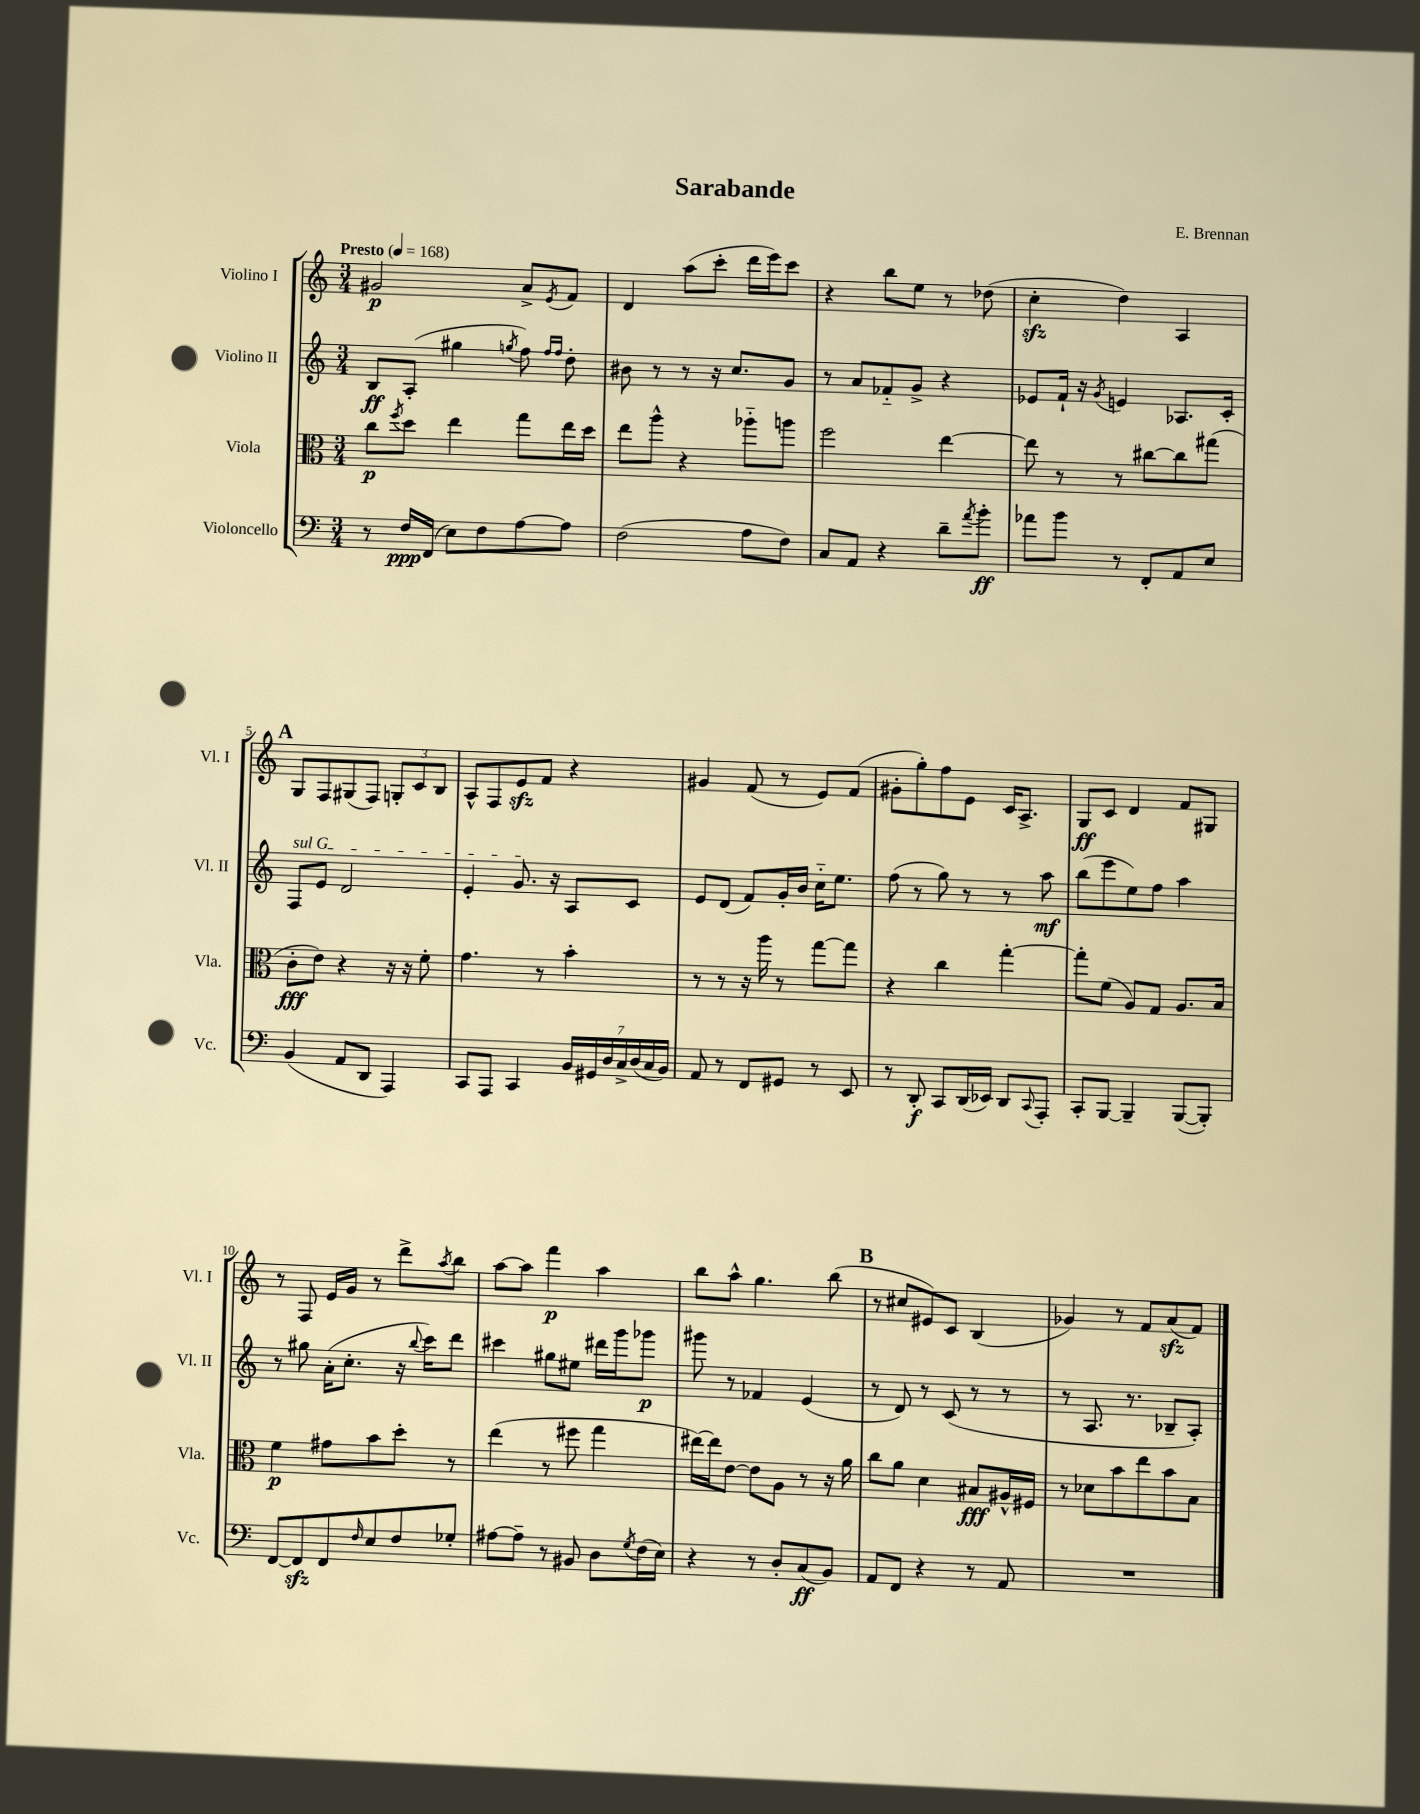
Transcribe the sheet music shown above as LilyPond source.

\header { title = "Sarabande" composer = "E. Brennan" }
<<
\new StaffGroup <<
\new Staff = "s0" \with { instrumentName = "Violino I" shortInstrumentName = "Vl. I" } {
    \clef treble \key c \major \numericTimeSignature \time 3/4 \tempo "Presto" 4 = 168
    gis'2\p a'8-> \acciaccatura { e'8 } f'8 |
    d'4 a''8( c'''8-. d'''16 e'''16) c'''8 |
    r4 b''8 e''8 r8 des''8( |
    c''4-.\sfz d''4) a4 |
    \mark \markup { \bold "A" } g8 f8 gis8( f8) \tuplet 3/2 { g8-. c'8 b8 } |
    a8-^ f8 e'8\sfz f'8 r4 |
    gis'4 f'8( r8 e'8) f'8( |
    gis'8-. g''8-.) f''8 e'8 c'16 a8.-> |
    g8\ff c'8 d'4 f'8 gis8 |
    r8 f8 e'16 g'16 r8 d'''8-> \acciaccatura { a''8 } b''8 |
    a''8~ a''8 f'''4\p a''4 |
    b''8 a''8-^ g''4. b''8( |
    \mark \markup { \bold "B" } r8 cis''8 eis'8) c'8 b4( |
    ges'4) r8 f'8 a'8\sfz( f'8) \bar "|." |
}
\new Staff = "s1" \with { instrumentName = "Violino II" shortInstrumentName = "Vl. II" } {
    \clef treble \key c \major \numericTimeSignature \time 3/4
    b8\ff a8-.( gis''4 \acciaccatura { g''8 } f''8) \grace { f''16 f''16 } d''8-. |
    bis'8 r8 r8 r16 c''8. g'8 |
    r8 a'8 fes'8-_ g'8-> r4 |
    ees'8 f'16-! r16 \acciaccatura { g'8 } e'4 aes8. c'16-. |
    \mark \markup { \bold "A" } \once \override TextSpanner.bound-details.left.text = \markup { \italic "sul G" } f8\startTextSpan e'8 d'2 |
    e'4-. g'8.\stopTextSpan r16 a8 c'8 |
    e'8 d'8( f'8) g'16-. b'16 c''16-_ e''8. |
    f''8( r8 g''8) r8 r8 a''8\mf |
    b''8( e'''8 e''8) f''8 a''4 |
    r8 gis''8 a'16-.( c''8.-. r16 \appoggiatura { b''8 } c'''16) d'''8 |
    cis'''4 gis''8 eis''8 dis'''16 g'''16 ges'''8\p |
    gis'''8 r8 fes'4 e'4( |
    \mark \markup { \bold "B" } r8 d'8) r8 c'8( r8 r8 |
    r8 a8. r8. bes8-- a8-.) \bar "|." |
}
\new Staff = "s2" \with { instrumentName = "Viola" shortInstrumentName = "Vla." } {
    \clef alto \key c \major \numericTimeSignature \time 3/4
    c''8\p \acciaccatura { f''8 } d''8 e''4 g''8 e''16 d''16 |
    e''8 a''8-^ r4 aes''8-_ a''8 |
    f''2 e''4~ |
    e''8 r8 r8 cis''8~ cis''8 gis''8( |
    \mark \markup { \bold "A" } c'8-.\fff e'8) r4 r16 r16 f'8-. |
    g'4. r8 b'4-. |
    r8 r8 r16 a''16 r8 g''8~ g''8 |
    r4 c''4 g''4~-. |
    g''8-. f'8( a8) g8 a8. b16 |
    f'4\p gis'8 b'8 d''8-. r8 |
    e''4( r8 fis''8 g''4 |
    eis''16~) eis''16 e'8~ e'8 a8 r8 r16 a'16 |
    \mark \markup { \bold "B" } c''8 a'8 d'4 bis8\fff ais16-^ fis16 |
    r8 des'8 b'8 e''8 b'8 b8 \bar "|." |
}
\new Staff = "s3" \with { instrumentName = "Violoncello" shortInstrumentName = "Vc." } {
    \clef bass \key c \major \numericTimeSignature \time 3/4
    r8 f16\ppp f,16( e8) f8 a8~ a8 |
    f2( a8 f8) |
    c8 a,8 r4 d'8-- \acciaccatura { a'8 } b'8-.\ff |
    aes'8 b'8 r8 f,8-. a,8 e8 |
    \mark \markup { \bold "A" } b,4( a,8 d,8 a,,4) |
    c,8 a,,8 c,4 \tuplet 7/4 { b,16 gis,16 d16 c16-> d16( c16 b,16) } |
    a,8 r8 f,8 gis,8 r8 e,8 |
    r8 d,8-.\f c,8 d,16( ees,16) d,8 \appoggiatura { c,8 } a,,8-. |
    c,8-. b,,8~ b,,4-- b,,8~( b,,8-.) |
    f,8~ f,8\sfz f,8 \grace { f16 } e8 f8 ges8-. |
    ais8~ ais8-- r8 bis,8 d8 \acciaccatura { g8 } f16( e16) |
    r4 r8 d8-. c8\ff( b,8) |
    \mark \markup { \bold "B" } a,8 f,8 r4 r8 a,8 |
    R2. \bar "|." |
}
>>
>>
